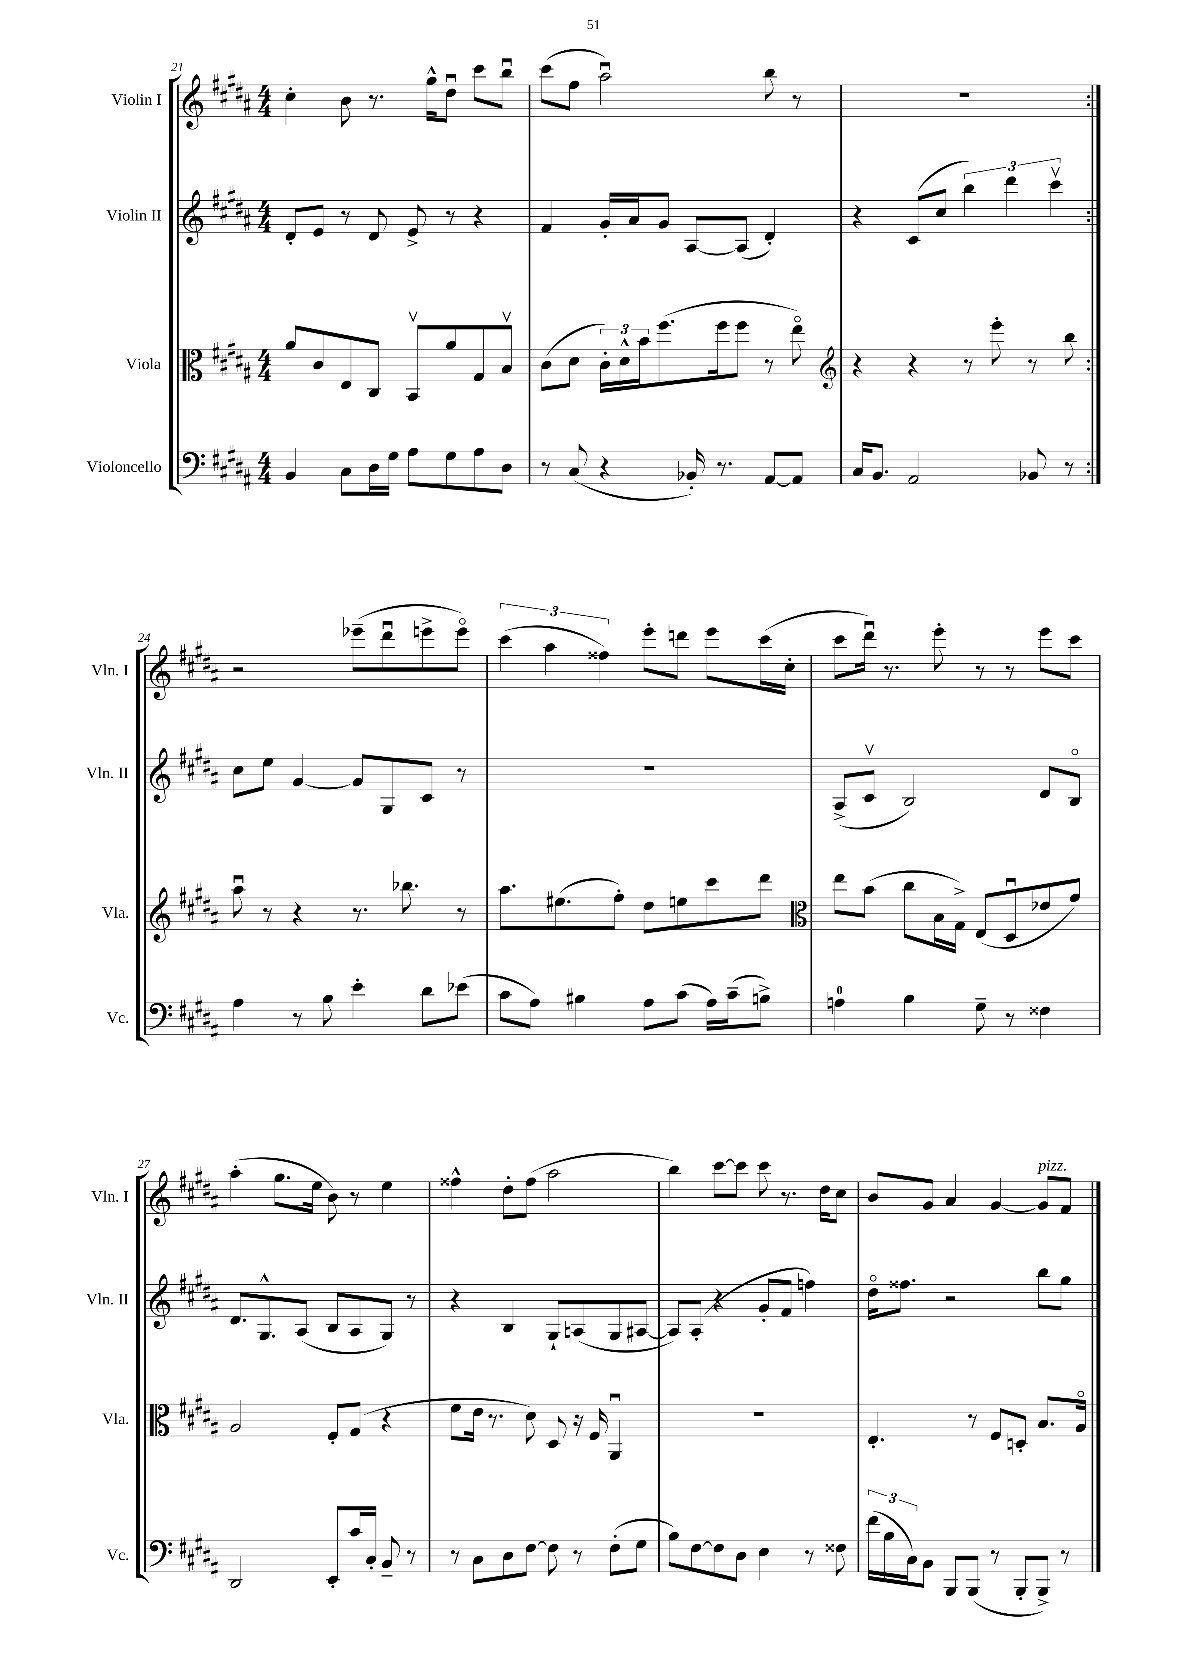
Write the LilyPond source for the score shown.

<<
\new StaffGroup <<
\new Staff = "s0" \with { instrumentName = "Violin I" shortInstrumentName = "Vln. I" } {
    \clef treble \key b \major \numericTimeSignature \time 4/4
    \repeat volta 2 { cis''4-. b'8 r8. gis''16-^ dis''8\downbow cis'''8 b''8\downbow |
    cis'''8( fis''8 ais''2\downbow) b''8 r8 |
    R1 | }
    r2 ees'''8--( dis'''8\downbow e'''8-> e'''8\flageolet) |
    \tuplet 3/2 { cis'''4( ais''4 fisis''4) } e'''8-. d'''8 e'''8 cis'''16( cis''16-. |
    cis'''8 dis'''16\downbow) r8. e'''8-. r8 r8 e'''8 cis'''8 |
    ais''4-.( gis''8. e''16 b'8) r8 e''4 |
    fisis''4-^ dis''8-. fisis''8( ais''2 |
    b''4) cis'''8~ cis'''8 cis'''8 r8. dis''16 cis''8 |
    b'8 gis'8 ais'4 gis'4~ gis'8^\markup { \italic "pizz." } fis'8 \bar "|." |
}
\new Staff = "s1" \with { instrumentName = "Violin II" shortInstrumentName = "Vln. II" } {
    \clef treble \key b \major \numericTimeSignature \time 4/4
    \repeat volta 2 { dis'8-. e'8 r8 dis'8 e'8-> r8 r4 |
    fis'4 gis'16-. ais'16 gis'8 ais8~ ais8( dis'4-.) |
    r4 cis'8( cis''8 \tuplet 3/2 { b''4) dis'''4 cis'''4\upbow } | }
    cis''8 e''8 gis'4~ gis'8 gis8 cis'8 r8 |
    R1 |
    ais8->( cis'8\upbow b2) dis'8 b8\flageolet |
    dis'8. gis8.-^ ais8( b8 ais8 gis8) r8 |
    r4 b4 gis8-! a8( gis8 ais8~ |
    ais8) ais8-.( r4 gis'8-. fis'8 f''4) |
    dis''16\flageolet fisis''8. r2 b''8 gis''8 \bar "|." |
}
\new Staff = "s2" \with { instrumentName = "Viola" shortInstrumentName = "Vla." } {
    \clef alto \key b \major \numericTimeSignature \time 4/4
    \repeat volta 2 { ais'8 cis'8 e8 cis8 b,8\upbow ais'8 gis8 b8\upbow |
    cis'8( dis'8 \tuplet 3/2 { cis'16-.) dis'16-^ b'16 } fis''8.( fis''16 fis''8 r8 e''8\flageolet) |
    \clef treble r4 r4 r8 e'''8-. r8 b''8 | }
    ais''8\downbow r8 r4 r8. bes''8. r8 |
    ais''8. eis''8.( fis''8-.) dis''8 e''8 cis'''8 dis'''8 |
    \clef alto e''8 b'8( cis''8 b16 gis16->) e8( dis8\downbow ees'8 gis'8) |
    ais2 fis8-. gis8( r4 |
    fis'8 e'16 r8. dis'8) dis8 r16 fis16 ais,4\downbow |
    r1 |
    e4.-. r8 fis8 d8-. b8. ais16\flageolet \bar "|." |
}
\new Staff = "s3" \with { instrumentName = "Violoncello" shortInstrumentName = "Vc." } {
    \clef bass \key b \major \numericTimeSignature \time 4/4
    \repeat volta 2 { b,4 cis8 dis16 gis16 ais8 gis8 ais8 dis8 |
    r8 cis8( r4 bes,16-.) r8. ais,8~ ais,8 |
    cis16 b,8. ais,2 bes,8 r8 | }
    ais4 r8 b8 e'4-. dis'8 ees'8( |
    cis'8 ais8) bis4 ais8 cis'8( ais16) cis'16--( b8->) |
    a4-0 b4 gis8-- r8 fisis4 |
    dis,2 e,8-. cis'16 cis16-. b,8-- r8 |
    r8 cis8 dis8 fis8~ fis8 r8 fis8-.( gis8 |
    b8) fis8~ fis8 dis8 e4 r8 fisis8 |
    \tuplet 3/2 { fis'16( b16 cis16) } b,8 b,,8 b,,8( r8 b,,8-. b,,8->) r8 \bar "|." |
}
>>
>>
\layout { \context { \Score currentBarNumber = #21 } }
